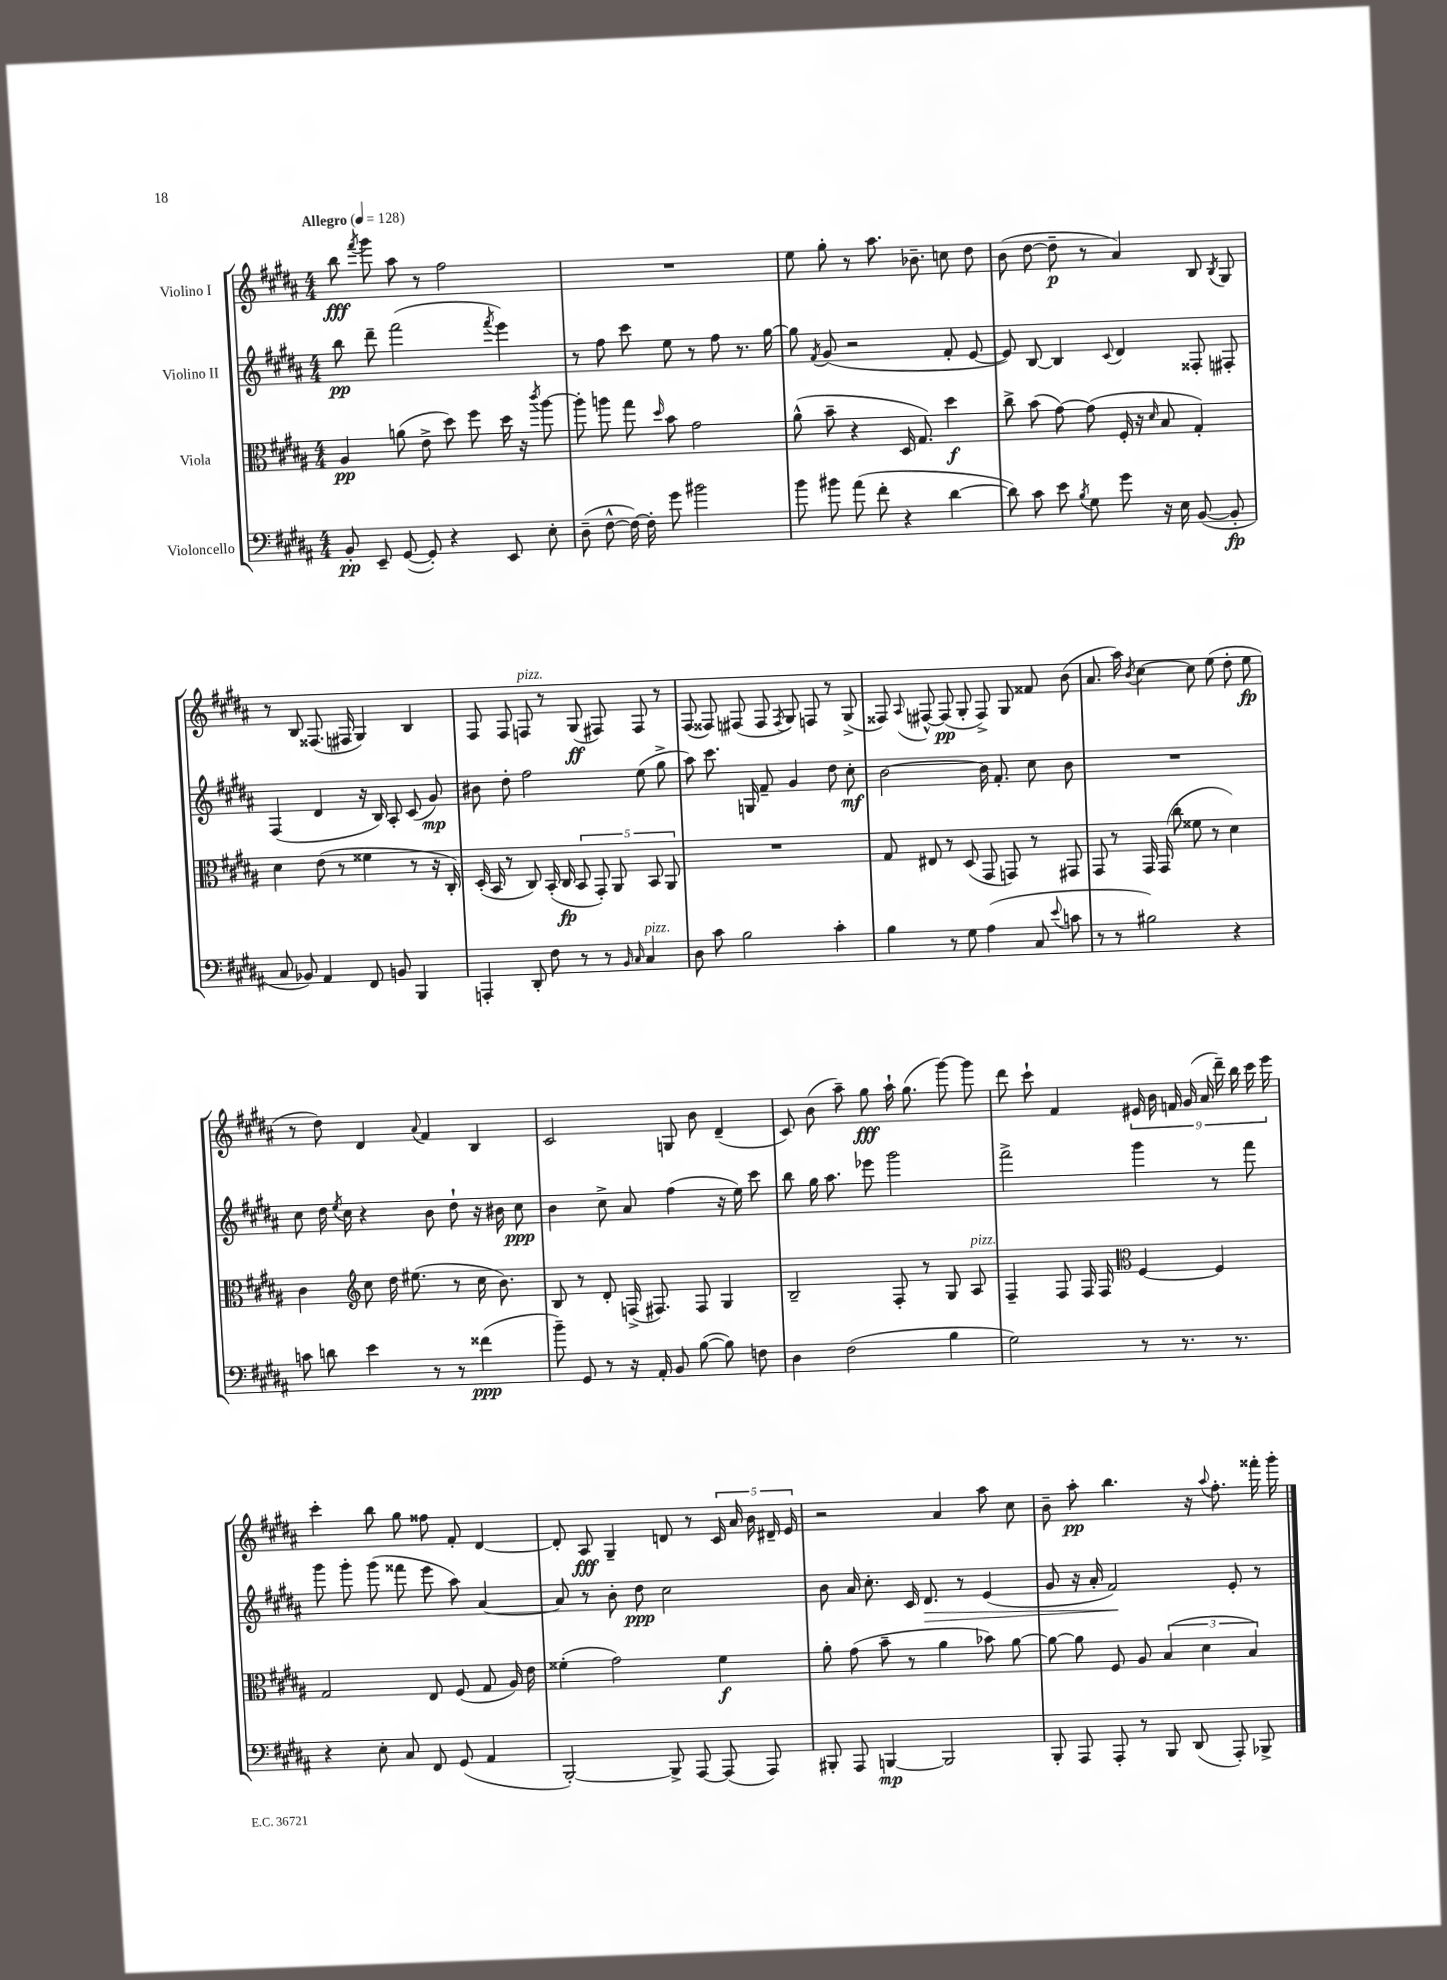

**kern	**kern	**kern	**kern
*staff4	*staff3	*staff2	*staff1
*clefF4	*clefC3	*clefG2	*clefG2
*k[f#c#g#d#a#]	*k[f#c#g#d#a#]	*k[f#c#g#d#a#]	*k[f#c#g#d#a#]
*M4/4	*M4/4	*M4/4	*M4/4
*MM128	*MM128	*MM128	*MM128
8BB'/	4A#/	8bb\	8bb\
.	.	.	8qfff#/
8EE~/	.	8ddd#~\	8ggg#\
([8GG#/	(8a\	(2fff#\	8aa#\
8GG#'/])	8e^\	.	8r
4r	8dd#\)	.	2ff#\
.	8ff#\	.	.
.	.	8qfff#/	.
8EE/	16dd#\	4eee\)	.
.	16r	.	.
.	8qccc#/	.	.
8E'\	[8aa#\	.	.
=	=	=	=
(8D#~\	8aa#'\]	8r	1r
[8F#^^\	8aa\	8ff#\	.
16F#\_)	8gg#\	8ccc#\	.
16F#'\]	.	.	.
.	16qqdd#/	.	.
8g#\	8b\	8ee\	.
2b#\	2g#\	8r	.
.	.	8ff#\	.
.	.	8.r	.
.	.	[16gg#\	.
=	=	=	=
8b\	(8a#^^\	8gg#\]	8ee\
.	.	8qf#/	.
8b#\	8b~\	(8g#/	8gg#'\
(8a#\	4r	2r	8r
8f#'\	.	.	8.aa#\
4r	16D#/	.	.
.	8.G#/)	.	8.b-~\
[4d#\	4dd#\	8f#'/	8cc\
.	.	[8e/	8dd#\
=	=	=	=
8d#\])	8cc#^\	8e/])	(8b\
8c#\	(8b\	[8B/	[8dd#\
8e\	[8g#\)	4B/]	8dd#~\]
8qB/	.	.	.
8G#\	(8g#\]	.	8r
.	.	8qqc#/	.
8g#\	16F#'/	4d#/	4a#/)
.	16r	.	.
.	16qqd#/	.	.
16r	8B/	.	.
16E\	.	.	.
([8BB/	4G#'/)	8F##'/	8B/
.	.	.	8qB/
8BB'/]	.	8F#'/	8G#/
=	=	=	=
8C#/	4d#\	(4F#/	8r
8BB-/)	.	.	8B/
4AA#/	(8e\	4d#/	(8.F##/
.	8r	.	.
.	.	.	16F#/
8FF#/	4f##\	16r	4G#/)
.	.	16B/)	.
8BB/	.	8A#'/	.
4BBB/	8r	(8c#/	4B/
.	16r	8g#/)	.
.	16C#'/)	.	.
=	=	=	=
4AAA'/	(16D#'/	8b#\	8F#/
.	16BB/	.	.
.	8r	8dd#'\	8F#/
8DD#'/	8C#/)	2ff#\	8F/
8F#\	(16BB'/	.	8r
.	16C#/	.	.
8r	10BB/	.	(8G#/
.	10GG#'/)	.	.
8r	.	.	8F#/)
.	10AA#/	.	.
16qqBB/	.	.	.
16qqC#/	.	.	.
4C#/	.	(8ee\	8F#/
.	10BB/	.	.
.	.	8gg#^\	8r
.	10AA#/	.	.
=	=	=	=
8D#\	1r	8aa#\)	(8F#/
8c#\	.	8.ccc#\	8F##/)
2B\	.	.	(8F#/
.	.	16G/	.
.	.	8f#~/	8F#/
.	.	.	8qF#/
.	.	4g#/	8G#/)
.	.	.	8F/
4c#'\	.	8dd#\	8r
.	.	8cc#'\	(8G#^/
=	=	=	=
4B\	8G#/	[2b\	8F##/)
.	.	.	8qqA#/
.	8E#/	.	[8F#^^/
8r	8r	.	(8F#/]
8G#\	(8D#/	.	8G#'/
(4A#\	8GG#/	16b\]	8F#^/)
.	.	8.f#'/	.
.	8GG/)	.	8G#/
8C#/	8r	8cc#\	8f##/
8qqe/	.	.	.
8c\	8GG#/	8b\	(8b\
=	=	=	=
8r	8GG#/	1r	8.a#/
8r	8r	.	.
.	.	.	16aa#\)
.	.	.	8qb/
2B#\)	16GG#/	.	[4cc#\
.	(16GG#/	.	.
.	8cc#'\	.	.
.	8f##\	.	8cc#\]
.	8r	.	(8ee\
4r	4d#\)	.	8dd#'\
.	.	.	8ee\
=	=	=	=
8c\	4c#\	8cc#\	8r
8d\	.	16dd#\	8dd#\)
.	.	8qee/	.
.	.	16cc#\	.
*	*clefG2	*	*
4e\	8cc#\	4r	4d#/
.	16dd#\	.	.
.	(8.ee#\	.	.
.	.	.	8qqa#/
8r	.	8b\	4f#/
8r	8r	8dd#`\	.
(4f##\	16cc#\	16r	4B/
.	8.b\)	16b#\	.
.	.	8cc#\	.
=	=	=	=
8b~\)	8B/	4b\	2c#/
8GG#/	8r	.	.
8r	8d#'/	8cc#^\	.
16r	(16F^/	8a#/	.
16AA#'/	8.F#/)	.	.
8BB/	.	(4ff#\	8G/
([8B\	8F#/	.	8b\
8B\])	4G#/	16r	(4d#~/
.	.	16ee\)	.
8F\	.	8ccc#\	.
=	=	=	=
4D#\	2B~/	8bb\	8c#/)
.	.	16gg#\	(8b\
.	.	8.aa#\	.
(2F#\	.	.	8aa#~\)
.	.	8eee-\	8gg#\
.	8F#'/	2ggg#\	16aa#`\
.	.	.	(8.gg#\
.	8r	.	.
4B\	8G#/	.	[8ggg#\)
.	8A#/	.	8ggg#\]
=	=	=	=
2G#\)	4F#~/	2fff#^\	8ddd#\
.	.	.	8ccc#`\
.	8F#/	.	4f#/
.	16F#/	.	.
.	16F#/	.	.
*	*clefC3	*	*
8r	[4F#/	4ggg#\	18e#/
.	.	.	18b\
.	.	.	18f/
8.r	.	.	.
.	.	.	(18g#/
.	.	.	18a#/
.	4F#/]	8r	.
.	.	.	18ddd#~\)
8.r	.	.	.
.	.	.	18bb\
.	.	8fff#\	.
.	.	.	18ccc#\
.	.	.	18eee\
=	=	=	=
4r	2G#/	8ggg#\	4ccc#'\
.	.	8ggg#'\	.
8E'\	.	(8ggg#\	8bb\
8C#/	.	8fff##\	8gg#\
8FF#/	8E/	8eee\	8ff##\
(8GG#/	(8F#/	8aa#\)	8f#'/
4AA#/	8G#/	[4a#/	[4d#/
.	16A#/)	.	.
.	16e\	.	.
=	=	=	=
[2BBB'/)	(4f##'\	8a#/]	8d#'/]
.	.	8r	8A#/
.	2g#\)	8b'\	4G#~/
.	.	8dd#\	.
8BBB^/]	.	2cc#\	8d/
[8AAA#/	.	.	8r
(8AAA#/]	4f##\	.	20c#/
.	.	.	20a#/
.	.	.	20b\
8AAA#/)	.	.	.
.	.	.	20d#~/
.	.	.	20e/
=	=	=	=
8BBB#'/	8a#'\	8b\	2r
8AAA#/	(8g#\	16a#/	.
.	.	8.cc#'\	.
[4BBB/	8b~\	.	.
.	8r	16c#/	.
.	.	8.d#/	.
2BBB/]	4a#\	.	4a#/
.	.	8r	.
.	8b-\)	(4e/	8aa#\
.	[8a#\	.	8cc#\
=	=	=	=
8BBB'/	8a#\_	8g#/	8b~\
8AAA#/	8a#\]	16r	8aa#'\
.	.	16a#'/	.
8AAA#'/	8F#/	2f#/)	4.bb\
8r	8A#/	.	.
8BBB/	(6B/	.	.
(8DD#/	.	.	16r
.	6d#\	.	.
.	.	.	8qqaa#/
.	.	.	8.ff#'\
8AAA#'/)	.	8e'/	.
.	6B/)	.	.
8BBB-^/	.	8r	16fff##'\
.	.	.	16ggg#'\
==	==	==	==
*-	*-	*-	*-
